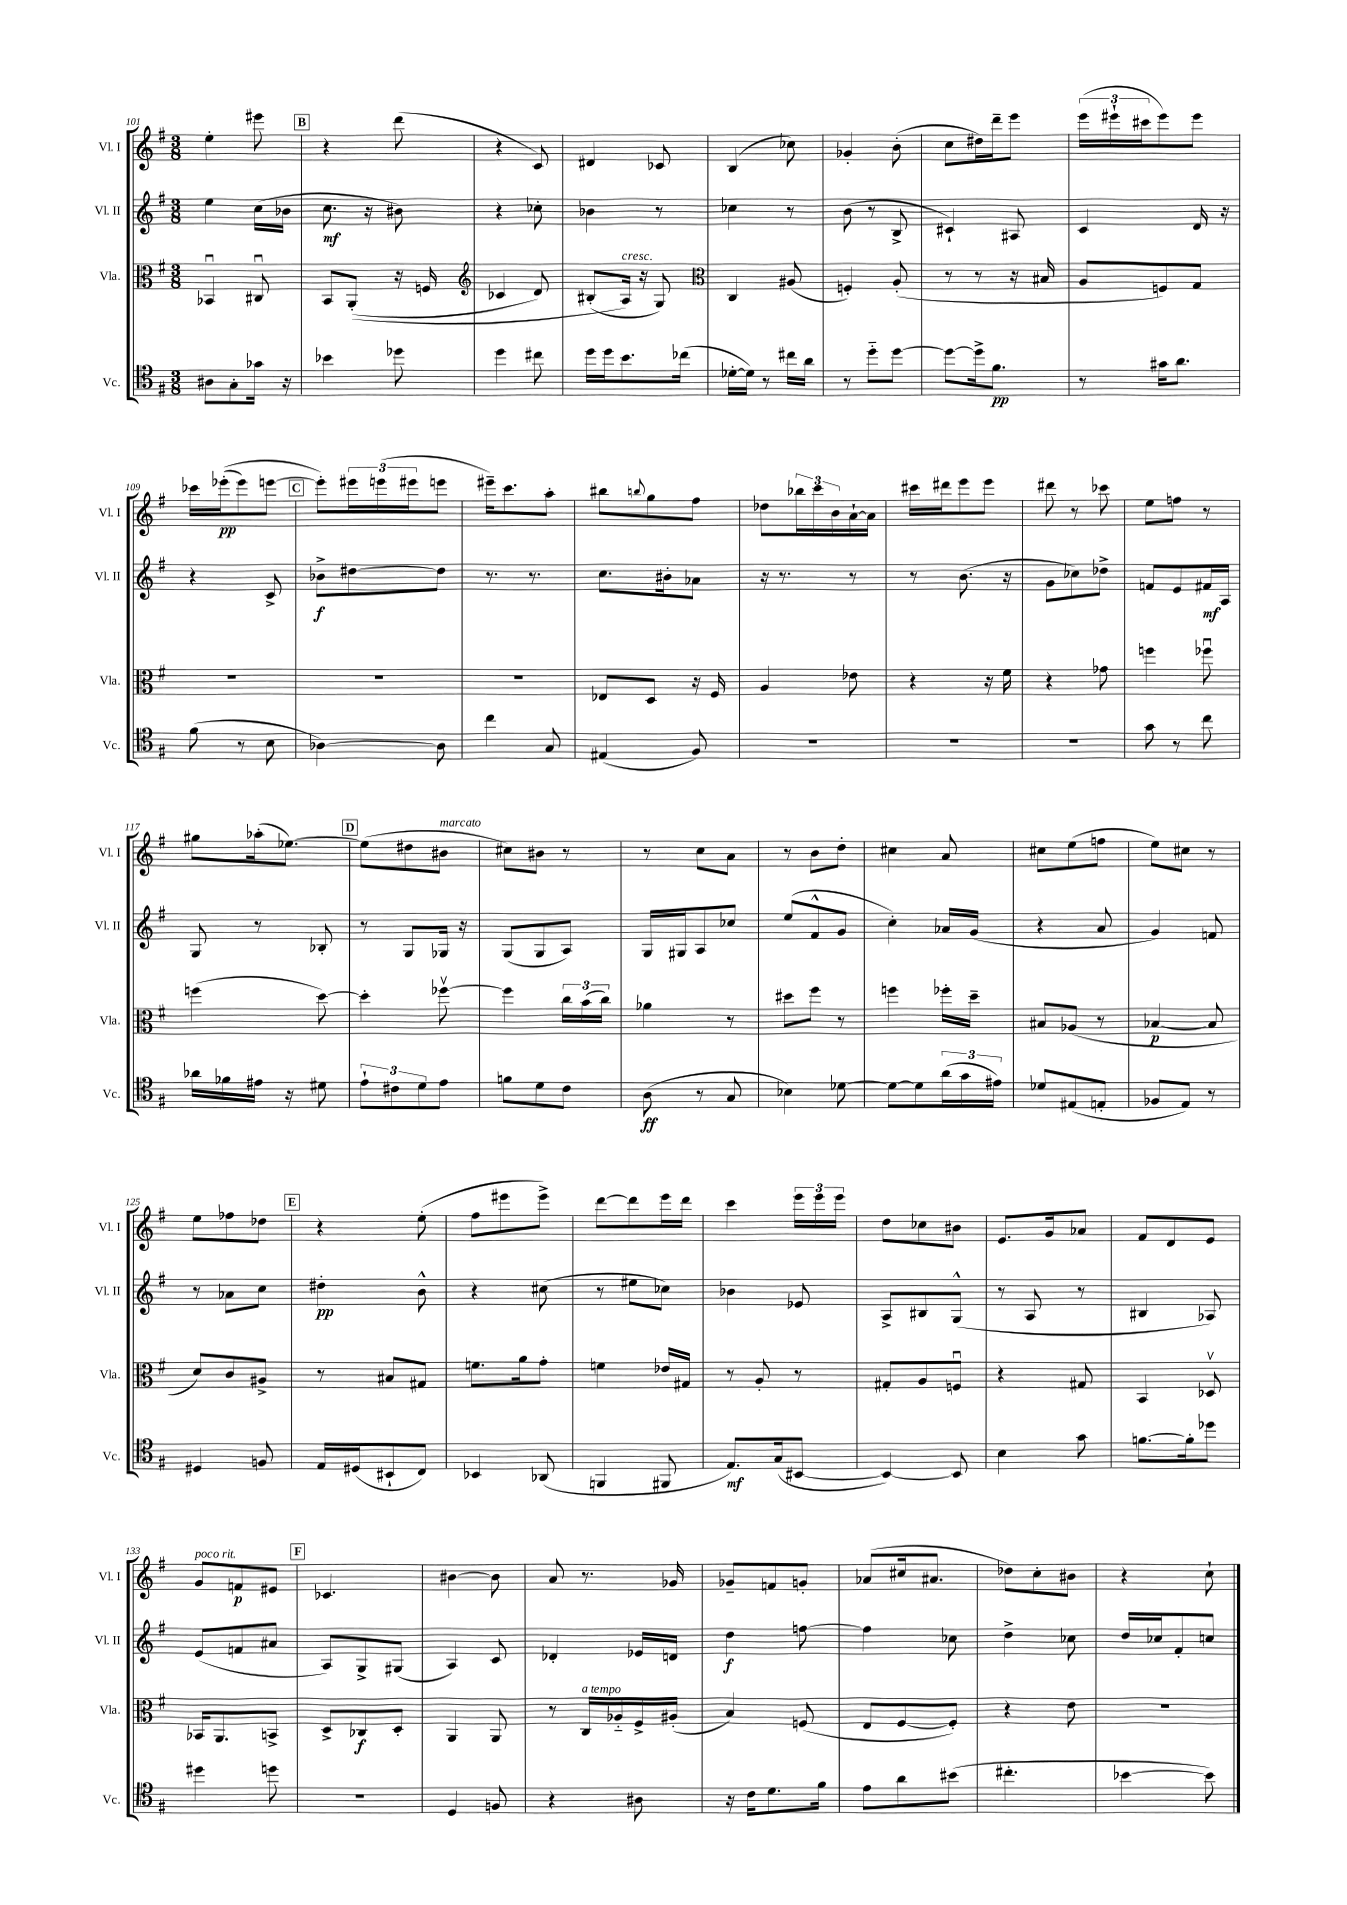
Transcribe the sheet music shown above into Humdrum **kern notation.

**kern	**dynam	**kern	**dynam	**kern	**dynam	**kern	**dynam
*part4	*part4	*part3	*part3	*part2	*part2	*part1	*part1
*staff4	*staff4	*staff3	*staff3	*staff2	*staff2	*staff1	*staff1
*I"Vc.	*	*I"Vla.	*	*I"Vl. II	*	*I"Vl. I	*
*I'Vc.	*	*I'Vla.	*	*I'Vl. II	*	*I'Vl. I	*
*clefC4	*	*clefC3	*	*clefG2	*	*clefG2	*
*k[f#]	*	*k[f#]	*	*k[f#]	*	*k[f#]	*
*M3/8	*	*M3/8	*	*M3/8	*	*M3/8	*
=101	=101	=101	=101	=101	=101	=101	=101
8A#X\L	.	4BB-Xu/	.	4ee\	.	4ee'\	.
8G'\	.	.	.	.	.	.	.
16g-X\Jk	.	8C#Xu/	.	(16cc\LL	.	8eee#X\	.
16r	.	.	.	16b-X\JJ	.	.	.
!!LO:REH:place=s1:t=B
=102	=102	=102	=102	=102	=102	=102	=102
4b-X\	.	8BB/L	.	8.cc\	mf	4r	.
.	.	((8AA'/J	.	.	.	.	.
.	.	.	.	16r	.	.	.
8dd-X\	.	16r	.	8b#X\)	.	(8ddd\	.
.	.	16Fn/	.	.	.	.	.
=103	=103	=103	=103	=103	=103	=103	=103
*	*	*clefG2	*	*	*	*	*
4dd\	.	4c-X/	.	4r	.	4r	.
8cc#X\	.	8d/)	.	8cc-X'\	.	8c/)	.
=104	=104	=104	=104	=104	=104	=104	=104
16dd\LL	.	(8B#X'/L	.	4b-X\	.	4d#X/	.
16dd\J	.	.	.	.	.	.	.
!	!	!LO:TX:a:i:t=cresc.	!	!	!	!	!
8.b\	.	16A/Jk)	.	.	.	.	.
.	.	16r	.	.	.	.	.
.	.	8G/)	.	8r	.	8c-X/	.
(16cc-X\Jk	.	.	.	.	.	.	.
=105	=105	=105	=105	=105	=105	=105	=105
*	*	*clefC3	*	*	*	*	*
[16d-X'\LL	.	4C/	.	4cc-X\	.	(4B/	.
16d-\JJ])	.	.	.	.	.	.	.
8r	.	.	.	.	.	.	.
16cc#X\LL	.	(8A#X/	.	8r	.	8cc-X\)	.
16a\JJ	.	.	.	.	.	.	.
=106	=106	=106	=106	=106	=106	=106	=106
8r	.	4Fn'/)	.	(8b\	.	4g-X'/	.
8dd\L	.	.	.	8r	.	.	.
[8dd\J	.	(8A'/	.	8B^/	.	(8b'\	.
=107	=107	=107	=107	=107	=107	=107	=107
8dd\L_	.	8r	.	4c#X`/)	.	8cc\L	.
16dd^\k]	.	8r	.	.	.	16dd#X\L)	.
8.f#\J	pp	.	.	.	.	16ddd~\J	.
.	.	16r	.	8A#X/	.	8eee\J	.
.	.	16B#X/	.	.	.	.	.
=108	=108	=108	=108	=108	=108	=108	=108
8r	.	8A/L	.	4c/	.	(24eee\LL	.
.	.	.	.	.	.	24eee#X`\	.
.	.	.	.	.	.	24ccc#X\J	.
16g#X\KL	.	8Fn/)	.	.	.	8eee#\)	.
8.a\J	.	.	.	.	.	.	.
.	.	8G/J	.	16d/	.	8eee#\J	.
.	.	.	.	16r	.	.	.
!!LO:LB:g=z
=109	=109	=109	=109	=109	=109	=109	=109
(8f#\	.	4.r	.	4r	.	16ccc-X\LL	.
.	.	.	.	.	.	((16eee-X'\J	pp
8r	.	.	.	.	.	8eee-\)	.
8B\	.	.	.	8c^/	.	[8eeen\J	.
!!LO:REH:place=s1:t=C
=110	=110	=110	=110	=110	=110	=110	=110
[4A-X\)	.	4.r	.	8b-X^\L	f	8eee'\L])	.
.	.	.	.	[8dd#X\	.	24eee#X\L	.
.	.	.	.	.	.	(24eeen\	.
.	.	.	.	.	.	24eee#X\J	.
8A-\]	.	.	.	8dd#\J]	.	8eeen\J	.
=111	=111	=111	=111	=111	=111	=111	=111
4cc\	.	4.r	.	8.r	.	16eee#X~\KL)	.
.	.	.	.	.	.	8.ccc\	.
.	.	.	.	8.r	.	.	.
8G/	.	.	.	.	.	8aa'\J	.
=112	=112	=112	=112	=112	=112	=112	=112
(4E#X/	.	8E-X/L	.	8.cc\L	.	8bb#X\L	.
.	.	.	.	.	.	8qqbbn/	.
.	.	8D/J	.	.	.	8gg\	.
.	.	.	.	16b#X'\k	.	.	.
8F#/)	.	16r	.	8a-X\J	.	8ff#\J	.
.	.	16F#/	.	.	.	.	.
=113	=113	=113	=113	=113	=113	=113	=113
4.r	.	4A/	.	16r	.	8dd-X\L	.
.	.	.	.	8.r	.	.	.
.	.	.	.	.	.	24bb-X\L	.
.	.	.	.	.	.	24ccc\	.
.	.	.	.	.	.	24b\	.
.	.	8e-X\	.	8r	.	[16a`\	.
.	.	.	.	.	.	16a\JJ]	.
=114	=114	=114	=114	=114	=114	=114	=114
4.r	.	4r	.	8r	.	16ccc#X\LL	.
.	.	.	.	.	.	16ddd#X\J	.
.	.	.	.	(8.b\	.	8eee\	.
.	.	16r	.	.	.	8eee\J	.
.	.	16f#\	.	16r	.	.	.
=115	=115	=115	=115	=115	=115	=115	=115
4.r	.	4r	.	8g\L	.	8ddd#X\	.
.	.	.	.	8cc-X\)	.	8r	.
.	.	8g-X\	.	8dd-X^\J	.	8ccc-X\	.
=116	=116	=116	=116	=116	=116	=116	=116
8g\	.	4ffn\	.	8fn/L	.	8ee\L	.
8r	.	.	.	8e/	.	8ffn\J	.
8cc\	.	8ff-Xu\	.	16f#X/L	mf	8r	.
.	.	.	.	16A/JJ	.	.	.
!!LO:LB:g=z
=117	=117	=117	=117	=117	=117	=117	=117
16a-X\LL	.	(4ffn\	.	8G/	.	8gg#X\L	.
16f-X\	.	.	.	.	.	.	.
16e#X\JJ	.	.	.	8r	.	(16aa-X'\k	.
16r	.	.	.	.	.	[8.ee-X\J)	.
8d#X\	.	[8dd\)	.	8B-X'/	.	.	.
!!LO:REH:place=s1:t=D
=118	=118	=118	=118	=118	=118	=118	=118
12e`\L	.	4dd'\]	.	8r	.	(8ee-\L]	.
12c#X\	.	.	.	.	.	.	.
.	.	.	.	8G/L	.	8dd#X\	.
12d\	.	.	.	.	.	.	.
!	!	!	!	!	!	!LO:TX:a:i:t=marcato	!
8e\J	.	[8ff-Xv\	.	16G-X/Jk	.	8b#X\J	.
.	.	.	.	16r	.	.	.
=119	=119	=119	=119	=119	=119	=119	=119
8fn\L	.	4ff-\]	.	(8G/L	.	8cc#X\L)	.
8d\	.	.	.	8G/	.	8b#X\J	.
8c\J	.	24cc\LL	.	8A/J)	.	8r	.
.	.	(24b\	.	.	.	.	.
.	.	24cc\JJ)	.	.	.	.	.
=120	=120	=120	=120	=120	=120	=120	=120
(8A\	ff	4a-X\	.	16G/LL	.	8r	.
.	.	.	.	16G#X/J	.	.	.
8r	.	.	.	8A/	.	8cc\L	.
8G/	.	8r	.	8cc-X/J	.	8a\J	.
=121	=121	=121	=121	=121	=121	=121	=121
4B-X\)	.	8dd#X\L	.	(8ee/L	.	8r	.
.	.	8ff#\J	.	8f#^^/	.	8b\L	.
[8d-X\	.	8r	.	8g/J	.	8dd'\J	.
=122	=122	=122	=122	=122	=122	=122	=122
8d-\L_	.	4ffn\	.	4cc'\)	.	4cc#X\	.
8d-\]	.	.	.	.	.	.	.
(24a\L	.	16ff-X'\LL	.	16a-X/LL	.	8a/	.
24g\	.	.	.	.	.	.	.
.	.	16dd~\JJ	.	(16g/JJ	.	.	.
24e#X\JJ)	.	.	.	.	.	.	.
=123	=123	=123	=123	=123	=123	=123	=123
8d-X/L	.	8B#X/L	.	4r	.	8cc#X\L	.
(8E#X/	.	(8A-X/J	.	.	.	(8ee\	.
8En'/J	.	8r	.	8a/	.	8ffn\J	.
=124	=124	=124	=124	=124	=124	=124	=124
8F-X/L	.	[4B-X/	p	4g/)	.	8ee\L)	.
8E/J)	.	.	.	.	.	8cc#X\J	.
8r	.	8B-/]	.	8fn/	.	8r	.
!!LO:LB:g=z
=125	=125	=125	=125	=125	=125	=125	=125
4D#X/	.	8d/L)	.	8r	.	8ee\L	.
.	.	8c/	.	8a-X\L	.	8ff-X\	.
8Fn/	.	8A#X^/J	.	8cc\J	.	8dd-X\J	.
!!LO:REH:place=s1:t=E
=126	=126	=126	=126	=126	=126	=126	=126
16E/LL	.	8r	.	4dd#X'\	pp	4r	.
(16D#X/J	.	.	.	.	.	.	.
8BB#X`/	.	8B#X/L	.	.	.	.	.
8C/J)	.	8G#X/J	.	8b^^\	.	(8ee'\	.
=127	=127	=127	=127	=127	=127	=127	=127
4BB-X/	.	8.fn\L	.	4r	.	8ff#\L	.
.	.	.	.	.	.	8eee#X\	.
.	.	16a\k	.	.	.	.	.
(8AA-X/	.	8g'\J	.	(8cc#X\	.	8eee#^\J)	.
=128	=128	=128	=128	=128	=128	=128	=128
4FFn/	.	4fn\	.	8r	.	[8ddd\L	.
.	.	.	.	8ee#X\L	.	8ddd\]	.
8FF#X/	.	16e-X/LL	.	8cc-X\J)	.	16eee\L	.
.	.	16G#X/JJ	.	.	.	16ddd\JJ	.
=129	=129	=129	=129	=129	=129	=129	=129
8.E/L)	mf	8r	.	4b-X\	.	4ccc\	.
.	.	8A'/	.	.	.	.	.
(16G/k	.	.	.	.	.	.	.
[8BB#X/J	.	8r	.	8e-X/	.	24eee\LL	.
.	.	.	.	.	.	24eee\	.
.	.	.	.	.	.	24eee\JJ	.
=130	=130	=130	=130	=130	=130	=130	=130
4BB#/_)	.	8G#X'/L	.	8A^/L	.	8dd\L	.
.	.	8A/	.	8B#X/	.	8cc-X\	.
8BB#/]	.	8Fnu/J	.	(8G^^/J	.	8b#X\J	.
=131	=131	=131	=131	=131	=131	=131	=131
4B\	.	4r	.	8r	.	8.e/L	.
.	.	.	.	8A/	.	.	.
.	.	.	.	.	.	16g/k	.
8g\	.	8G#X/	.	8r	.	8a-X/J	.
=132	=132	=132	=132	=132	=132	=132	=132
[8.fn\L	.	4BB/	.	4B#X/	.	8f#/L	.
.	.	.	.	.	.	8d/	.
16f'\k]	.	.	.	.	.	.	.
8dd-X\J	.	8D-Xv/	.	8A-X/)	.	8e/J	.
!!LO:LB:g=z
=133	=133	=133	=133	=133	=133	=133	=133
!	!	!	!	!	!	!LO:TX:a:i:t=poco rit.	!
4dd#X\	.	16BB-X/KL	.	(8e/L	.	8g/L	.
.	.	8.AA/	.	.	.	.	.
.	.	.	.	8fn/	.	8fn/	p
8ddn\	.	8BBn^/J	.	8a#X/J	.	8e#X/J	.
!!LO:REH:place=s1:t=F
=134	=134	=134	=134	=134	=134	=134	=134
4.r	.	8D^/L	.	8A/L)	.	4.c-X/	.
.	.	8C-X/	f	8G^/	.	.	.
.	.	8D'/J	.	(8G#X/J	.	.	.
=135	=135	=135	=135	=135	=135	=135	=135
4D/	.	4AA/	.	4A/)	.	[4b#X\	.
8Fn/	.	8AA/	.	8c/	.	8b#\]	.
=136	=136	=136	=136	=136	=136	=136	=136
4r	.	8r	.	4d-X'/	.	8a/	.
!	!	!LO:TX:a:i:t=a tempo	!	!	!	!	!
.	.	16C/LL	.	.	.	8.r	.
.	.	16A-X/	.	.	.	.	.
8A#X\	.	16F#^/	.	16e-X/LL	.	.	.
.	.	(16A#X'/JJ	.	16dn/JJ	.	16g-X/	.
=137	=137	=137	=137	=137	=137	=137	=137
16r	.	4B/)	.	4dd\	f	8g-X~/L	.
16c\KL	.	.	.	.	.	.	.
8.d\	.	.	.	.	.	8fn/	.
.	.	(8Fn/	.	[8ffn\	.	8gn'/J	.
16f#\Jk	.	.	.	.	.	.	.
=138	=138	=138	=138	=138	=138	=138	=138
8e\L	.	8E/L	.	4ff\]	.	(8a-X/L	.
8a\	.	[8F#/	.	.	.	16cc#X/k	.
.	.	.	.	.	.	8.a#X/J	.
(8b#X\J	.	8F#'/J])	.	8cc-X\	.	.	.
=139	=139	=139	=139	=139	=139	=139	=139
4.cc#X'\	.	4r	.	4dd^\	.	8dd-X\L)	.
.	.	.	.	.	.	8cc'\	.
.	.	8e\	.	8cc-X\	.	8b#X\J	.
=140	=140	=140	=140	=140	=140	=140	=140
[4b-X\	.	4.r	.	16dd/LL	.	4r	.
.	.	.	.	16cc-X/J	.	.	.
.	.	.	.	8f#'/	.	.	.
8b-\])	.	.	.	8ccn/J	.	8cc`\	.
==	==	==	==	==	==	==	==
*-	*-	*-	*-	*-	*-	*-	*-
